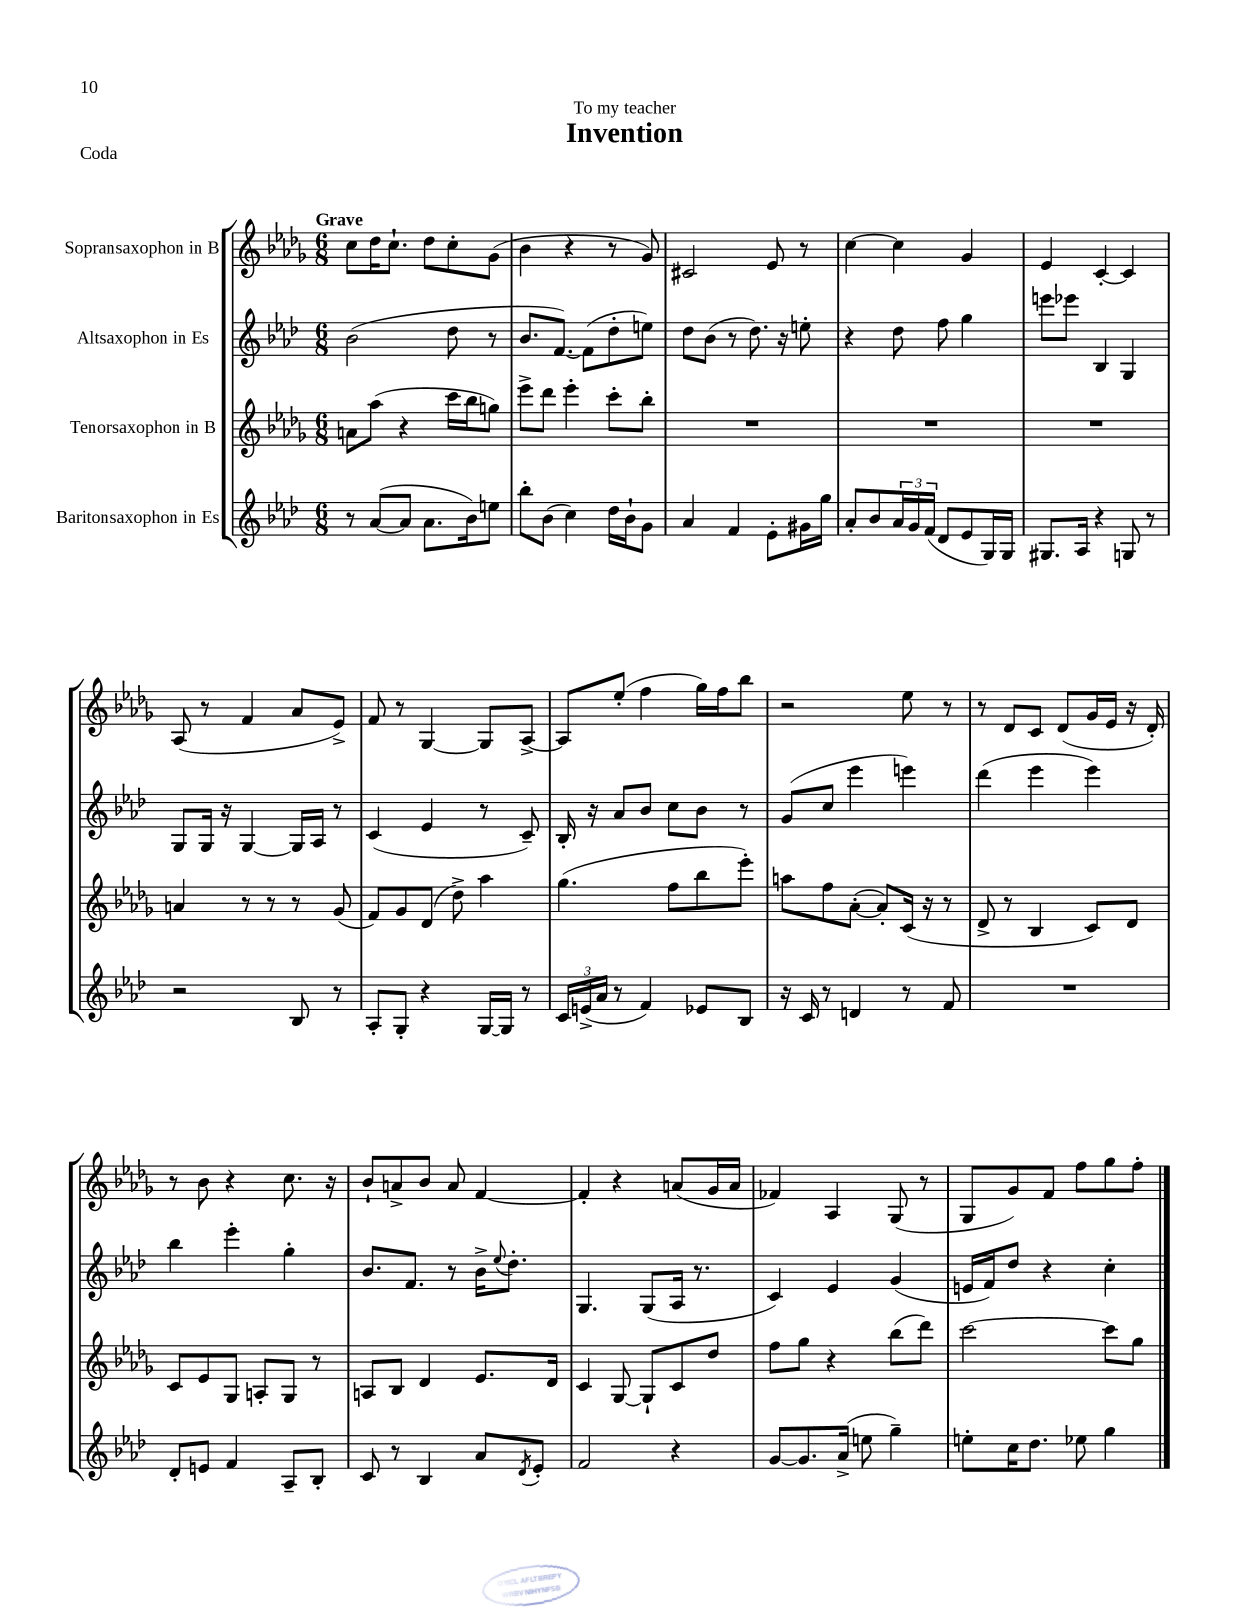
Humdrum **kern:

**kern	**kern	**kern	**kern
*part4	*part3	*part2	*part1
*staff4	*staff3	*staff2	*staff1
*I"Baritonsaxophon in Es	*I"Tenorsaxophon in B	*I"Altsaxophon in Es	*I"Sopransaxophon in B
*clefG2	*clefG2	*clefG2	*clefG2
*k[b-e-a-d-]	*k[b-e-a-d-g-]	*k[b-e-a-d-]	*k[b-e-a-d-g-]
*M6/8	*M6/8	*M6/8	*M6/8
=1	=1	=1	=1
!	!	!	!LO:TX:a:B:t=Grave
8r	8an\L	(2b-\	8cc\L
([8a-/L	(8aa-\J	.	16dd-\K
.	.	.	8.cc`\J
8a-/J]	4r	.	.
8.a-\L	.	.	8dd-\L
.	16ccc\LL	8dd-\	8cc'\
16b-\k)	16bb-\J	.	.
8een\J	8ggn\J)	8r	(8g-\J
=2	=2	=2	=2
8bb-'\L	8eee-^\L	8.b-/L	4b-\
(8b-\J	8ddd-\J	.	.
.	.	[8.f/J)	.
4cc\)	4eee-'\	.	4r
.	.	(8f\L]	.
16dd-\LL	8ccc'\L	8dd-'\	8r
16b-`\J	.	.	.
8g\J	8bb-'\J	8een\J)	8g-/)
=3	=3	=3	=3
4a-/	2.r	8dd-\L	2c#X/
.	.	(8b-\J	.
4f/	.	8r	.
.	.	8.dd-\)	.
8e-'\L	.	.	8e-/
.	.	16r	.
16g#X\L	.	8een'\	8r
16gg\JJ	.	.	.
=4	=4	=4	=4
8a-'/L	2.r	4r	[4cc\
8b-/	.	.	.
24a-/L	.	8dd-\	4cc\]
24g/	.	.	.
(24f/JJ	.	.	.
8d-/L	.	8ff\	.
8e-/	.	4gg\	4g-/
16G/L)	.	.	.
16G/JJ	.	.	.
=5	=5	=5	=5
8.G#X/L	2.r	8eeen\L	4e-/
.	.	8eee-X\J	.
16A-/Jk	.	.	.
4r	.	4B-/	[4c'/
8Gn/	.	4G/	4c/]
8r	.	.	.
!!LO:LB:g=z
=6	=6	=6	=6
2r	4an/	8G/L	(8A-/
.	.	16G/Jk	8r
.	.	16r	.
.	8r	[4G/	4f/
.	8r	.	.
8B-/	8r	16G/LL]	8a-/L
.	.	16A-/JJ	.
8r	(8g-/	8r	8e-^/J)
=7	=7	=7	=7
8A-'/L	8f/L)	(4c/	8f/
8G'/J	8g-/	.	8r
4r	(8d-/J	4e-/	[4G-/
.	8dd-^\)	.	.
[16G/LL	4aa-\	8r	8G-/L]
16G/JJ]	.	.	.
8r	.	8c~/)	[8A-^/J
=8	=8	=8	=8
24c/LL	(4.gg-\	16B-'/	8A-/L]
(24en^/	.	.	.
.	.	16r	.
24a-/JJ	.	.	.
8r	.	8a-/L	(8ee-'/J
4f/)	.	8b-/J	4ff\
.	8ff\L	8cc\L	.
8e-X/L	8bb-\	8b-\J	16gg-\LL)
.	.	.	16ff\J
8B-/J	8eee-'\J)	8r	8bb-\J
=9	=9	=9	=9
16r	8aan\L	(8g/L	2r
16c/	.	.	.
8r	8ff\	8cc/J	.
4dn/	([8a-'\J	4eee-\	.
.	8a-'/L])	.	.
8r	(16c/Jk	4eeen\)	8ee-\
.	16r	.	.
8f/	8r	.	8r
=10	=10	=10	=10
2.r	8d-^/	(4ddd-\	8r
.	8r	.	8d-/L
.	4B-/	4eee-\	8c/J
.	.	.	(8d-/L
.	8c/L)	4eee-\)	16g-/L
.	.	.	16e-/JJ
.	8d-/J	.	16r
.	.	.	16d-'/)
!!LO:LB:g=z
=11	=11	=11	=11
8d-'/L	8c/L	4bb-\	8r
8en/J	8e-/	.	8b-\
4f/	8G-/J	4eee-'\	4r
.	8An'/L	.	.
8A-~/L	8G-/J	4gg'\	8.cc\
8B-'/J	8r	.	.
.	.	.	16r
=12	=12	=12	=12
8c/	8An/L	8.b-/L	8b-`/L
8r	8B-/J	.	8an^/
.	.	8.f/J	.
4B-/	4d-/	.	8b-/J
.	.	8r	8a/
8a-/L	8.e-/L	16b-^\KL	[4f/
.	.	8qqee-/	.
.	.	8.dd-'\J	.
8qd-/	.	.	.
8e-'/J	.	.	.
.	16d-/Jk	.	.
=13	=13	=13	=13
2f/	4c/	4.G/	4f'/]
.	[8G-/	.	4r
.	8G-`/L]	(8G/L	.
4r	8c/	16A-/Jk	(8an/L
.	.	8.r	.
.	8dd-/J	.	16g-/L
.	.	.	16a/JJ
=14	=14	=14	=14
[8g/L	8ff\L	4c/)	4f-X/)
8.g/]	8gg-\J	.	.
.	4r	4e-/	4A-/
(16a-^/Jk	.	.	.
8een\	.	.	.
4gg~\)	(8bb-\L	(4g/	(8G-/
.	8ddd-\J)	.	8r
=15	=15	=15	=15
8een'\L	[2ccc\	16en/LL	8G-/L
.	.	16f/J)	.
16cc\K	.	8dd-/J	8g-/)
8.dd-\J	.	.	.
.	.	4r	8f/J
8ee-X\	.	.	8ff\L
4gg\	8ccc\L]	4cc'\	8gg-\
.	8gg-\J	.	8ff'\J
==	==	==	==
*-	*-	*-	*-
